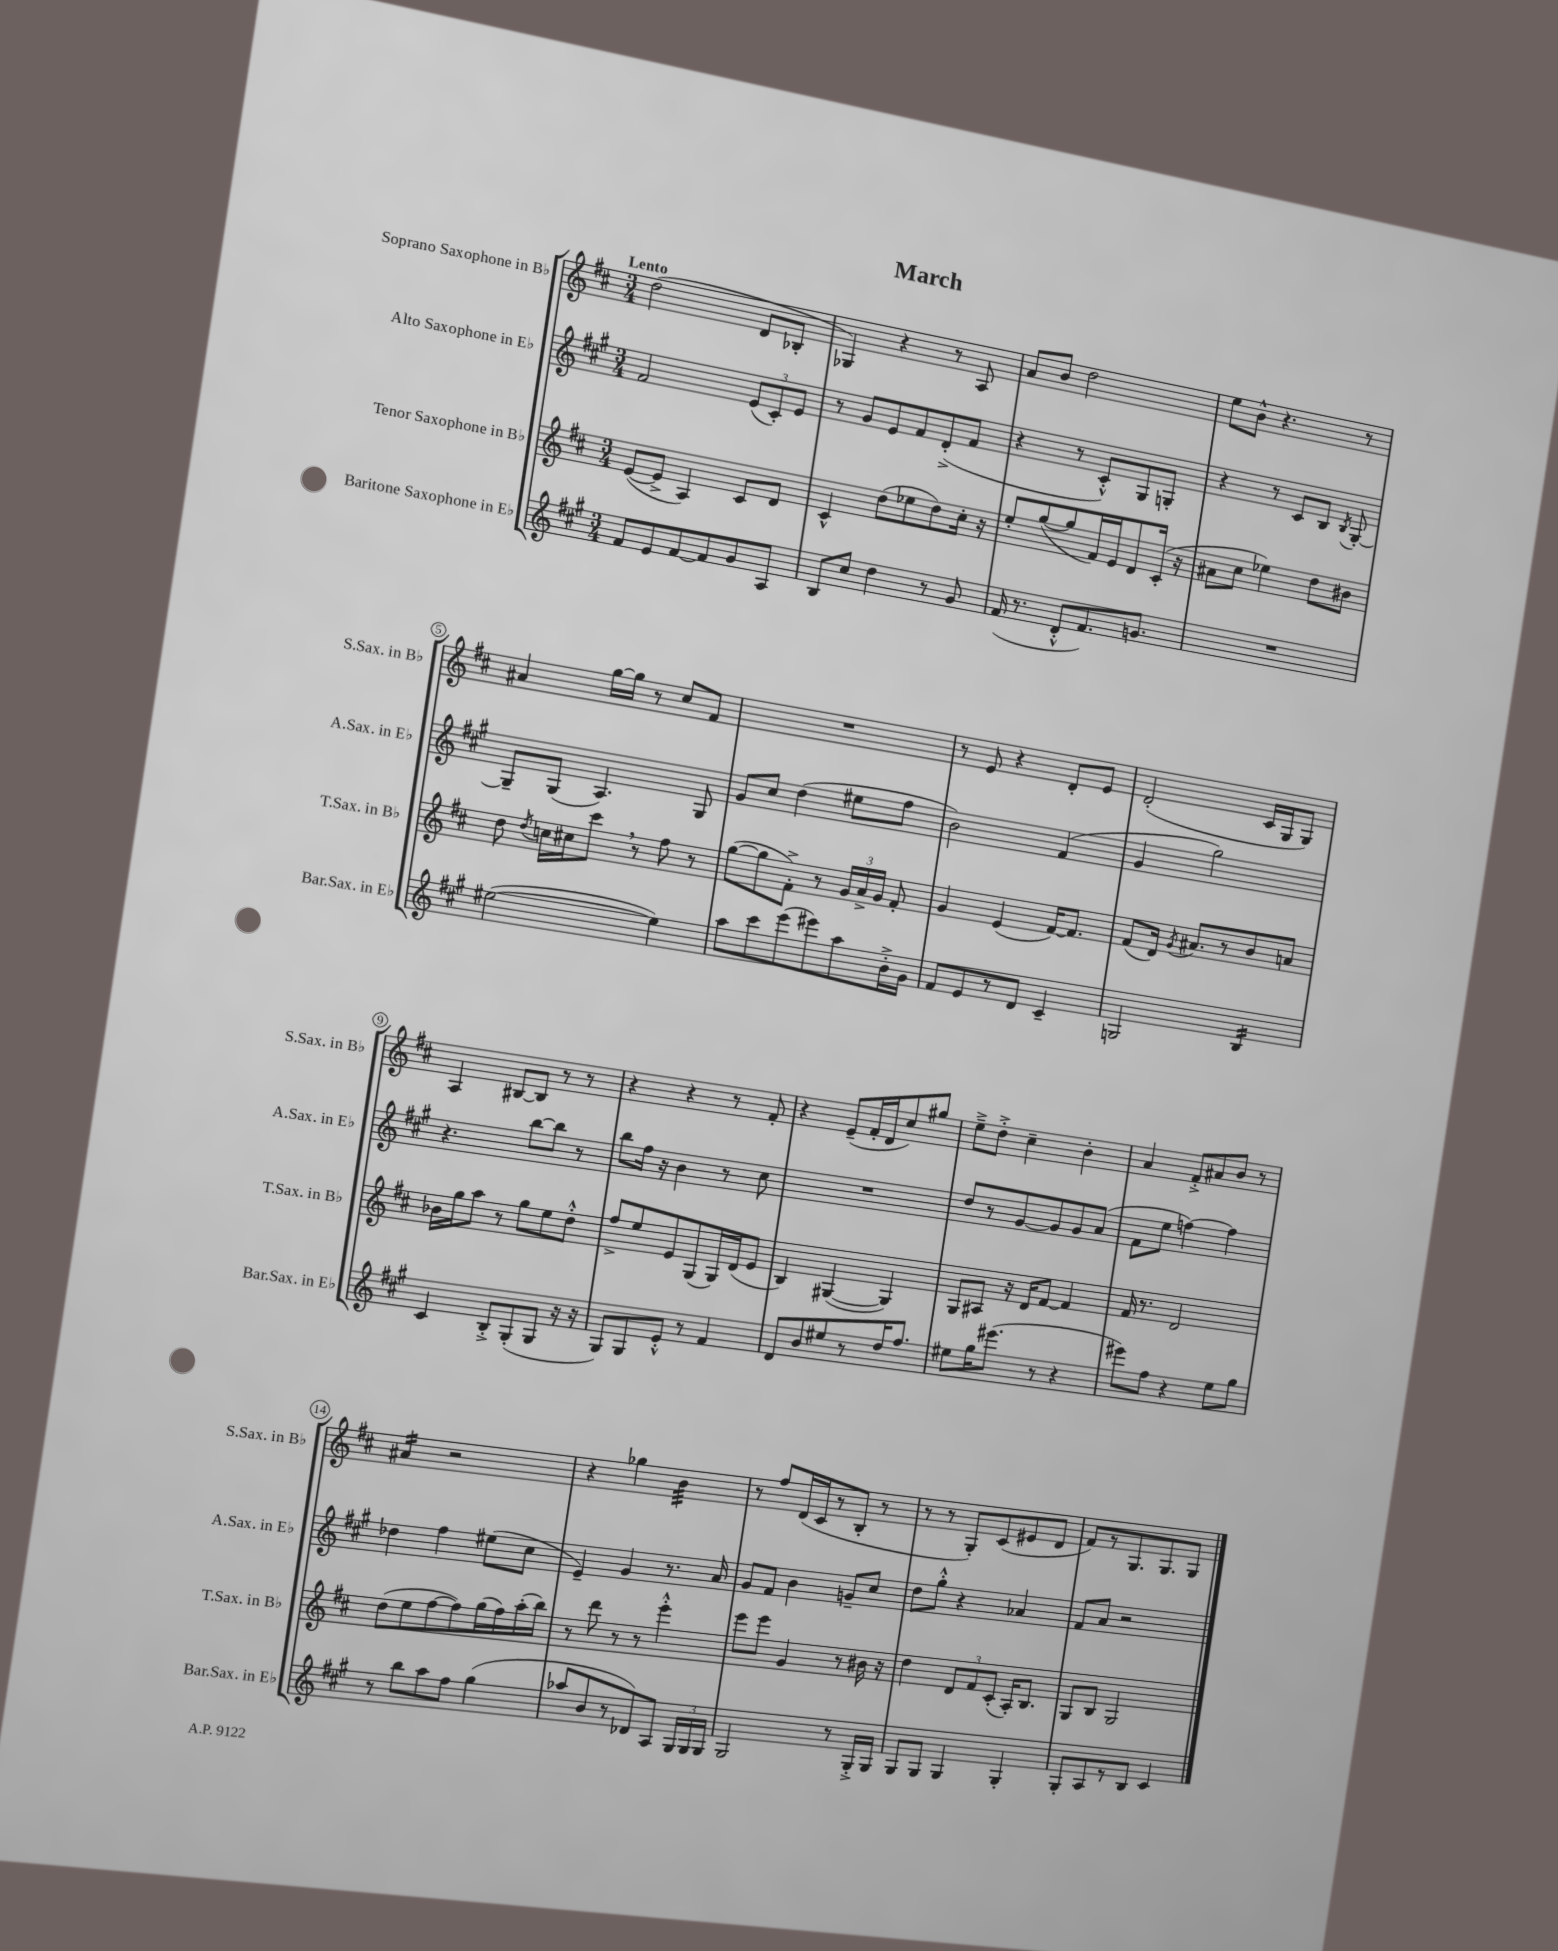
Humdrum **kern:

**kern	**kern	**kern	**kern
*staff4	*staff3	*staff2	*staff1
*clefG2	*clefG2	*clefG2	*clefG2
*k[f#c#g#]	*k[f#c#]	*k[f#c#g#]	*k[f#c#]
*M3/4	*M3/4	*M3/4	*M3/4
8f#/L	([8e/L	2f#/	(2dd\
8e/	8e^/]J	.	.
[8f#/	4A/)	.	.
8f#/]	.	.	.
8g#/	8c#/L	(12e/L	8d/L
.	.	12c#'/)	.
8A/J	8d/J	.	8B-'/J
.	.	12e/J	.
=	=	=	=
8B/L	4c#^^/	8r	4G-/)
8cc#/J	.	8g#/L	.
4dd\	(8dd\L	8e/	4r
.	8ee-\	8f#/	.
8r	8dd\)	(8d'^/	8r
8g#/	16cc#'\Jk	8f#/J	8A/
.	16r	.	.
=	=	=	=
(16f#/	8ee'/L	4r	8a/L
8.r	.	.	.
.	([8gg/	.	8b/J
8d'^^/L	8gg/]	8r	2dd\
8.f#/)	16f#/L)	8c#'^^/L)	.
.	16e/J	.	.
.	8d/	8G#/	.
8.g/J	.	.	.
.	(16c#'/Jk	8G'/J	.
.	16r	.	.
=	=	=	=
2.r	8a#\L	4r	8ee\L
.	8cc#\J	.	8b^^\J
.	4ee-\)	8r	4.r
.	.	8c#/L	.
.	8dd\L	8B/J	.
.	.	8qB/	.
.	8b#\J	[8G#'/	8r
=	=	=	=
([2ee#\	8dd\	8G#~/]L	4a#/
.	8qdd/	.	.
.	16cc\LL	(8G#/J	.
.	16cc#\J	.	.
.	8ccc#\J	4.A/)	[16gg\LL
.	.	.	16gg\]JJ
.	8r	.	8r
4ee#\])	8ff#\	.	8cc#/L
.	8r	8G#/	8f#/J
=	=	=	=
8aa\L	([8gg\L	8g#/L	2.r
8ccc#\	8gg\]	8cc#/J	.
(8eee\	8f#'^\J)	(4dd\	.
8eee#\)	8r	.	.
8aa\	24g/LL	8ee#\L	.
.	24a^/	.	.
.	24g/JJ	.	.
16b'^\L	8f#'/	8ff#\J	.
16g#\JJ	.	.	.
=	=	=	=
8f#/L	4g/	2b\)	8r
8e/	.	.	8e/
8r	(4e/	.	4r
8d/J	.	.	.
4c#~/	[16f#/LK)	(4f#/	8d'/L
.	8.f#/]J	.	.
.	.	.	8e/J
=	=	=	=
2G/	(8f#/L	4g#/	(2d'/
.	16d/Jk)	.	.
.	8qg/	.	.
.	8.a#/L	.	.
.	.	2gg#\)	.
.	8r	.	.
4B/	8b/	.	16c#/LL
.	.	.	16G/J
.	8a/J	.	8G/J)
=	=	=	=
4c#/	16b-\LL	4.r	4A/
.	16gg\J	.	.
.	8aa\J	.	.
8B'^/L	8r	.	[8B#/L
(8G#'/	8gg\L	[8bb\L	8B#/]J
8G#/J	8ee\	8bb\]J	8r
16r	8dd'^^\J	8r	8r
16r	.	.	.
=	=	=	=
8G#/L)	8ff#^/L	8bb\L	4r
8G#/	8ee/	16ff#\Jk	.
.	.	16r	.
8e'^^/J	8e/	4b\	4r
8r	(8G/	.	.
4f#/	16G/L)	8r	8r
.	(16d/J	.	.
.	8e/J	8cc#\	8f#'/
=	=	=	=
8d/L	4B/)	2.r	4r
8b/	.	.	.
8ee#/	([4G#/	.	(8e~/L
8r	.	.	16f#'/L
.	.	.	16d/J
16dd/K	4G#/])	.	8cc#/)
8.ff#/J	.	.	.
.	.	.	8gg#/J
=	=	=	=
8ee#\L	8G/L	8dd/L	8ee~^\L
16gg#\K	8A#/J	8r	8dd'^\J
(8.eee#\J	.	.	.
.	16r	[8g#/	4cc#~\
.	16d/LK	.	.
8r	[8f#/J	8g#/]	.
4r	4f#/]	8g#/	4b'\
.	.	(8a/J	.
=	=	=	=
8eee#\L)	16f#/	8f#\L	4a/
.	8.r	.	.
8ff#\J	.	8ee\J	.
4r	2d/	[4ff\)	8f#'^/L
.	.	.	8a#/
8ee\L	.	4ff\]	8b/J
8gg#\J	.	.	8r
=	=	=	=
8r	(8dd\L	4dd-\	4a#/
8bb\L	8ee\	.	.
8aa\	[8ff#\	4ff#\	2r
8ff#\J	8ff#\])	.	.
(4gg#\	(16gg\L	(8ee#\L	.
.	16ff#\)	.	.
.	(16aa'\	8cc#\J	.
.	16bb\JJ)	.	.
=	=	=	=
8aa-/L	8r	4e~/)	4r
8b/	8ddd\	.	.
8r	8r	4g#/	4gg-\
8d-/)	8r	.	.
8A/J	4eee'^^\	8.r	4b\
24G#/LL	.	.	.
24G#/	.	.	.
.	.	16a/	.
24G#/JJ	.	.	.
=	=	=	=
2G#/	8eee\L	8g#/L	8r
.	8eee\J	8f#/J	8ff#/L
.	4g/	4b\	(16d/L
.	.	.	16c#/J
.	.	.	8r
8r	8r	8g~/L	8B'/J
16G#'^/LL	16b#\	8cc#/J	8r
16G#/JJ	16r	.	.
=	=	=	=
8G#/L	4dd\	8dd\L	8r
8G#/J	.	8gg#'^^\J	8r
4G#/	12d/L	4r	8G'/L)
.	12f#/	.	.
.	.	.	(8c#/
.	(12c#'/J	.	.
4G#'/	16A'/LK)	4a-/	8e#/
.	8.B/J	.	.
.	.	.	8d/J
=	=	=	=
8G#'/L	8G/L	8f#/L	8f#/L)
8A/	8B/J	8a/J	8r
8r	2G/	2r	8.G/
8B/J	.	.	.
.	.	.	8.G/
4c#/	.	.	.
.	.	.	8G/J
==	==	==	==
*-	*-	*-	*-
